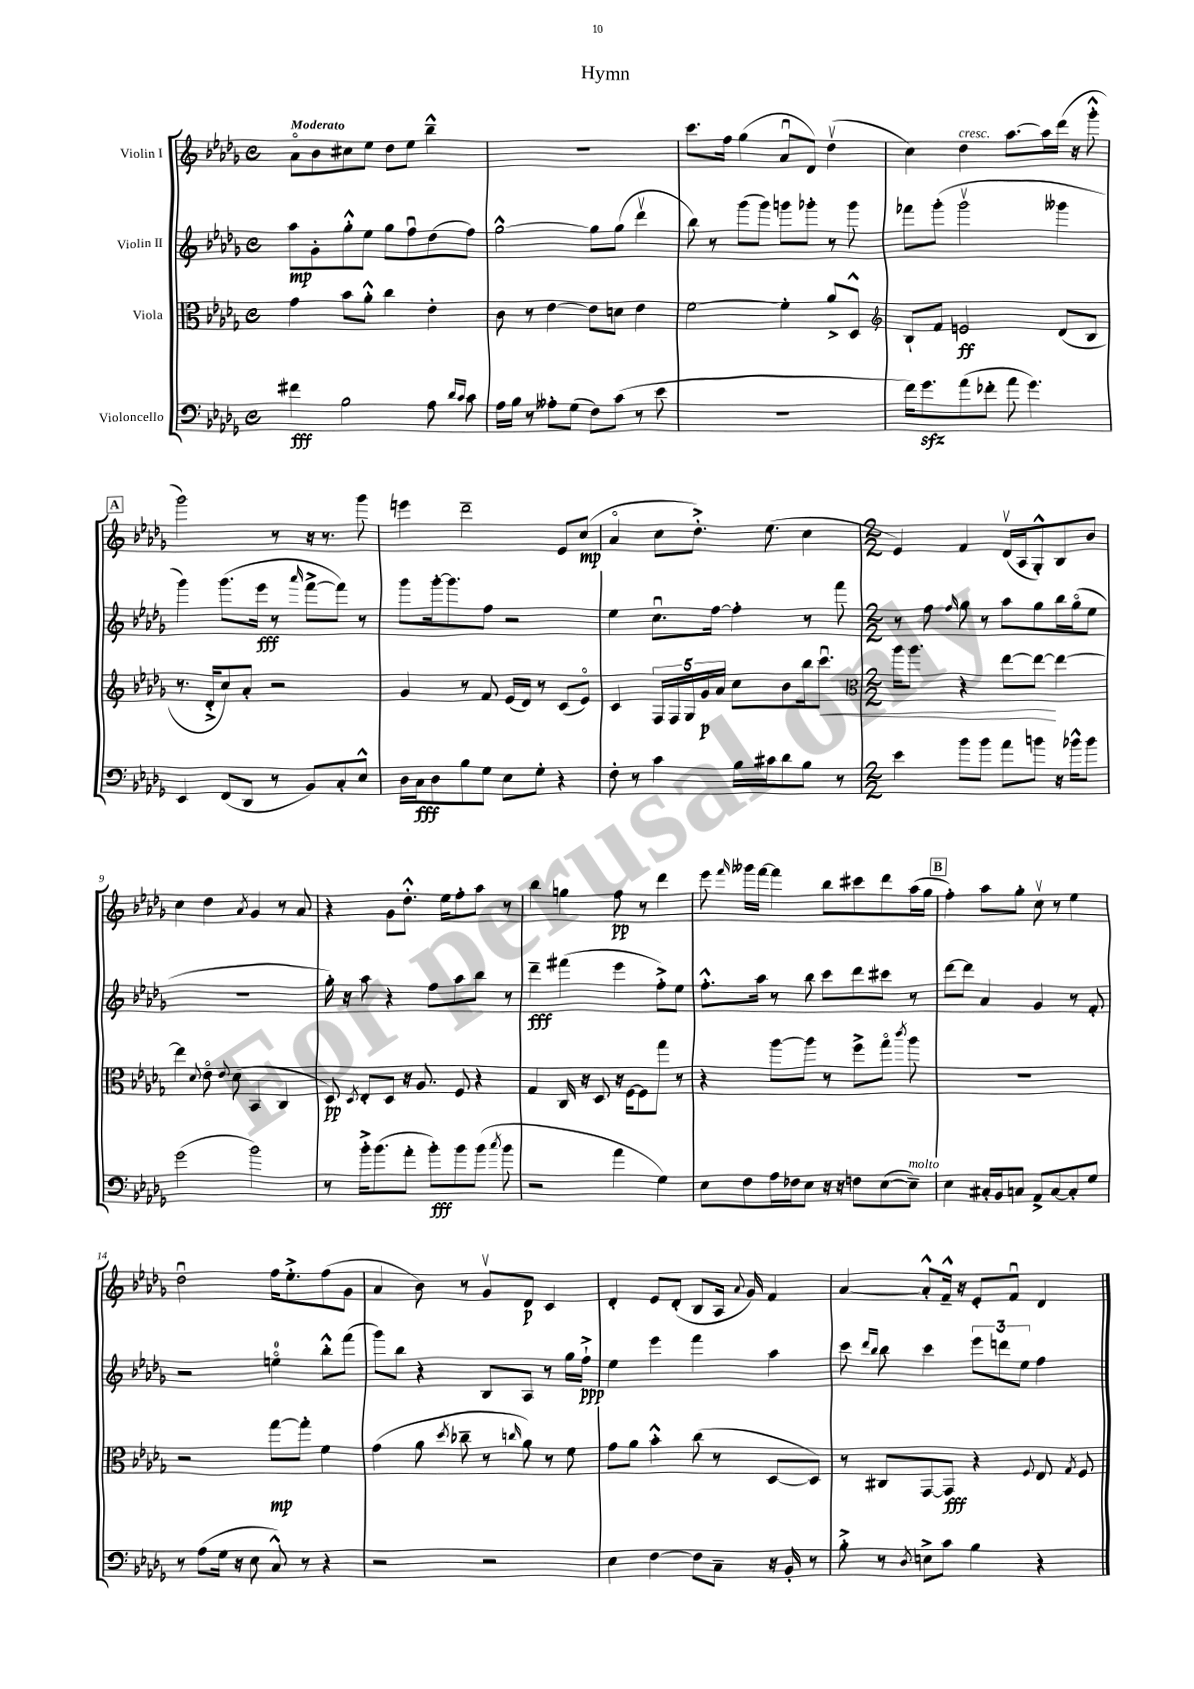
\header { title = "Hymn" }
<<
\new StaffGroup <<
\new Staff = "s0" \with { instrumentName = "Violin I" } {
    \clef treble \key des \major \defaultTimeSignature \time 4/4 \tempo "Moderato"
    \autoBeamOff aes'8[\flageolet bes'8 cis''8 ees''8] des''8[ ees''8] bes''4---^ |
    R1 |
    c'''8.[ f''16] ges''4( aes'8[\downbow des'8]) des''4\upbow( |
    c''4) des''4^\markup { \italic "cresc." } aes''8.[~ aes''16 des'''16]( r16 ges'''8-.-^ |
    \mark \markup { \box "A" } ges'''2) r8 r16 r8. ges'''8 |
    e'''4 des'''2-- ees'8[ c''8]\mp( |
    aes'4\flageolet c''8[ des''8.]-.->) ees''8.( c''4 |
    \numericTimeSignature \time 2/2 ees'4) f'4 des'16[\upbow( aes16 ges8-.-^) bes8 bes'8] |
    c''4 des''4 \acciaccatura { aes'8 } ges'4 r8 aes'8 |
    r4 ges'8[ des''8.]-.-^ ees''16[ f''8-. aes''8] r8 |
    bes''4 g''4 f''8\pp r8 des'''4 |
    ees'''8 \grace { f'''16 } geses'''16[ f'''16]~ f'''4 bes''8[ cis'''8 des'''8 aes''16( ges''16] |
    \mark \markup { \box "B" } f''4-.) aes''8[ ges''8]-. c''8\upbow r8 ees''4 |
    des''2\downbow f''16[ ees''8.-.-> f''8( ges'8] |
    aes'4 bes'8) r8 ges'8[\upbow des'8]\p c'4 |
    des'4-. ees'8[ des'8]-.( bes8[ aes16] \appoggiatura { aes'8 } ges'16) f'4 |
    aes'4~ aes'8[-.-^ f'16]---^ r16 ees'8[-. f'8]\downbow des'4 \bar "|." |
}
\new Staff = "s1" \with { instrumentName = "Violin II" } {
    \clef treble \key des \major \defaultTimeSignature \time 4/4
    \autoBeamOff aes''8[\mp ges'8-. ges''8-.-^ ees''8] ges''8[ f''8\downbow des''8( f''8]) |
    ges''2~-^ ges''8[ ges''8]( des'''4\upbow |
    bes''8) r8 ges'''8[( ges'''8]) g'''8[ ges'''8]-. r8 ges'''8 |
    fes'''8[ ges'''8]-.( ges'''2\upbow geses'''4 |
    \mark \markup { \box "A" } ges'''4) ges'''8.[( ees'''16]\fff r8 \grace { aes'''16 } f'''8[~-> f'''8]) r8 |
    ges'''8[ ges'''16~-. ges'''8. f''8] r2 |
    ees''4 c''8.[\downbow f''16]~ f''4-. r8 f'''8 |
    \numericTimeSignature \time 2/2 r8 f''8 \grace { f''16 } ges''8 r8 aes''8[ ges''8 bes''16 ges''16\flageolet( ees''8] |
    R1 |
    ges''16-.) r16 aes''8 r4 f''8[ aes''8 bes''8] r8 |
    des'''4--\fff fis'''4( ees'''4 f''8[-.->) ees''8] |
    f''8.[-.-^ aes''16] r8 bes''8 c'''8[ des'''8 cis'''8] r8 |
    \mark \markup { \box "B" } des'''8[~ des'''8] aes'4 ges'4 r8 f'8-. |
    r2 e''4-0\flageolet bes''8[-.-^ f'''8]( |
    ges'''8[) bes''8] r4 bes8[ aes8] r8 ges''16[ f''16]-!->\ppp |
    ees''4 ees'''4 f'''4 aes''4 |
    c'''8 \grace { des'''16[ bes''16] } bes''8 c'''4 \tuplet 3/2 { ees'''8[ d'''8 ees''8] } f''4 \bar "|." |
}
\new Staff = "s2" \with { instrumentName = "Viola" } {
    \clef alto \key des \major \defaultTimeSignature \time 4/4
    \autoBeamOff ges'4 bes'8[ aes'8]-.-^ c''4 ees'4-. |
    c'8 r8 ees'4~ ees'8[ d'8] ees'4 |
    f'2~ f'4-. aes'8[-> des8]-^ |
    \clef treble bes8[-! f'8] e'2\ff des'8[( bes8] |
    \mark \markup { \box "A" } r8. des'16[-.-> c''8) aes'8]-. r2 |
    ges'4 r8 f'8 ees'16[( des'16]) r8 c'8[( ees'8]\flageolet) |
    c'4 \tuplet 5/4 { f16[ f16 ges16 ges'16\p aes'16] } c''8[ bes'8 bes''16 c'''8.]\downbow\< |
    \numericTimeSignature \time 2/2 \clef alto aes''16[ aes''8.] r4 ees''8[~ ees''8]~\! ees''4~ |
    ees''4 \appoggiatura { des'8 } ees'8\flageolet \appoggiatura { ees'8 } des'8( bes,4 c4 |
    des8\pp) \acciaccatura { des8 } ees8[-. des8] r16 aes8. f8 r4 |
    ges4 c16 r16 des8 r16 f16[~ f8 ges''8] r8 |
    r4 aes''8[~ aes''8] r8 f''8[-> ges''8]\flageolet \acciaccatura { c'''8 } aes''8 |
    \mark \markup { \box "B" } R1 |
    r2 ges''8[~\mp ges''8]-. f'4 |
    ges'4( aes'8 \acciaccatura { des''8 } ces''8-- r8 \grace { c''16 } aes'8) r8 f'8 |
    ges'8[ aes'8] bes'4-.-^ c''8( r8 des8[~ des8]) |
    r8 cis8[ ges,8~ ges,8]\fff r4 \appoggiatura { f8 } ees8 \acciaccatura { ges8 } f8 \bar "|." |
}
\new Staff = "s3" \with { instrumentName = "Violoncello" } {
    \clef bass \key des \major \defaultTimeSignature \time 4/4
    \autoBeamOff fis'4\fff bes2 aes8 \grace { des'16[ c'16] } c'8 |
    aes16[ bes16] r8 aeses8[-. ges8]( f8[) c'8]( r8 ees'8 |
    R1 |
    f'16[) ges'8.\sfz aes'8( fes'8]-. aes'8 ges'4.) |
    \mark \markup { \box "A" } ees,4 f,8[( des,8] r8 bes,8[) c8-. ees8]-^ |
    des16[ c16\fff des8 bes8 ges8] ees8[ ges8]-. r4 |
    f8-. r8 c'4 bes16[ cis'16 des'8 bes8] r8 |
    \numericTimeSignature \time 2/2 ees'4 bes'8[ bes'8] aes'8[ b'8] r16 bes'16[-^ bes'8] |
    ges'2( bes'2) |
    r8 bes'16[-.-> bes'8.( aes'8]-. bes'8[-.\fff) bes'8 bes'8]( \acciaccatura { c''8 } bes'8 |
    r2 aes'4 ges4) |
    ees8[ f8 aes16 fes16 ees8] r16 r16 f8[ ees8~( ees8]--^\markup { \italic "molto" }) |
    \mark \markup { \box "B" } ees4 cis16[-. bes,16 c8] aes,8[-> c8~ c8-. ges8] |
    r8 aes8[( ges16] r16 ees8 c8-^) r8 r4 |
    r2 r2 |
    ees4 f4~ f8[ c8]-- r16 bes,16-. r8 |
    bes8-.-> r8 \acciaccatura { des8 } e8[-> c'8] bes4 r4 \bar "|." |
}
>>
>>
